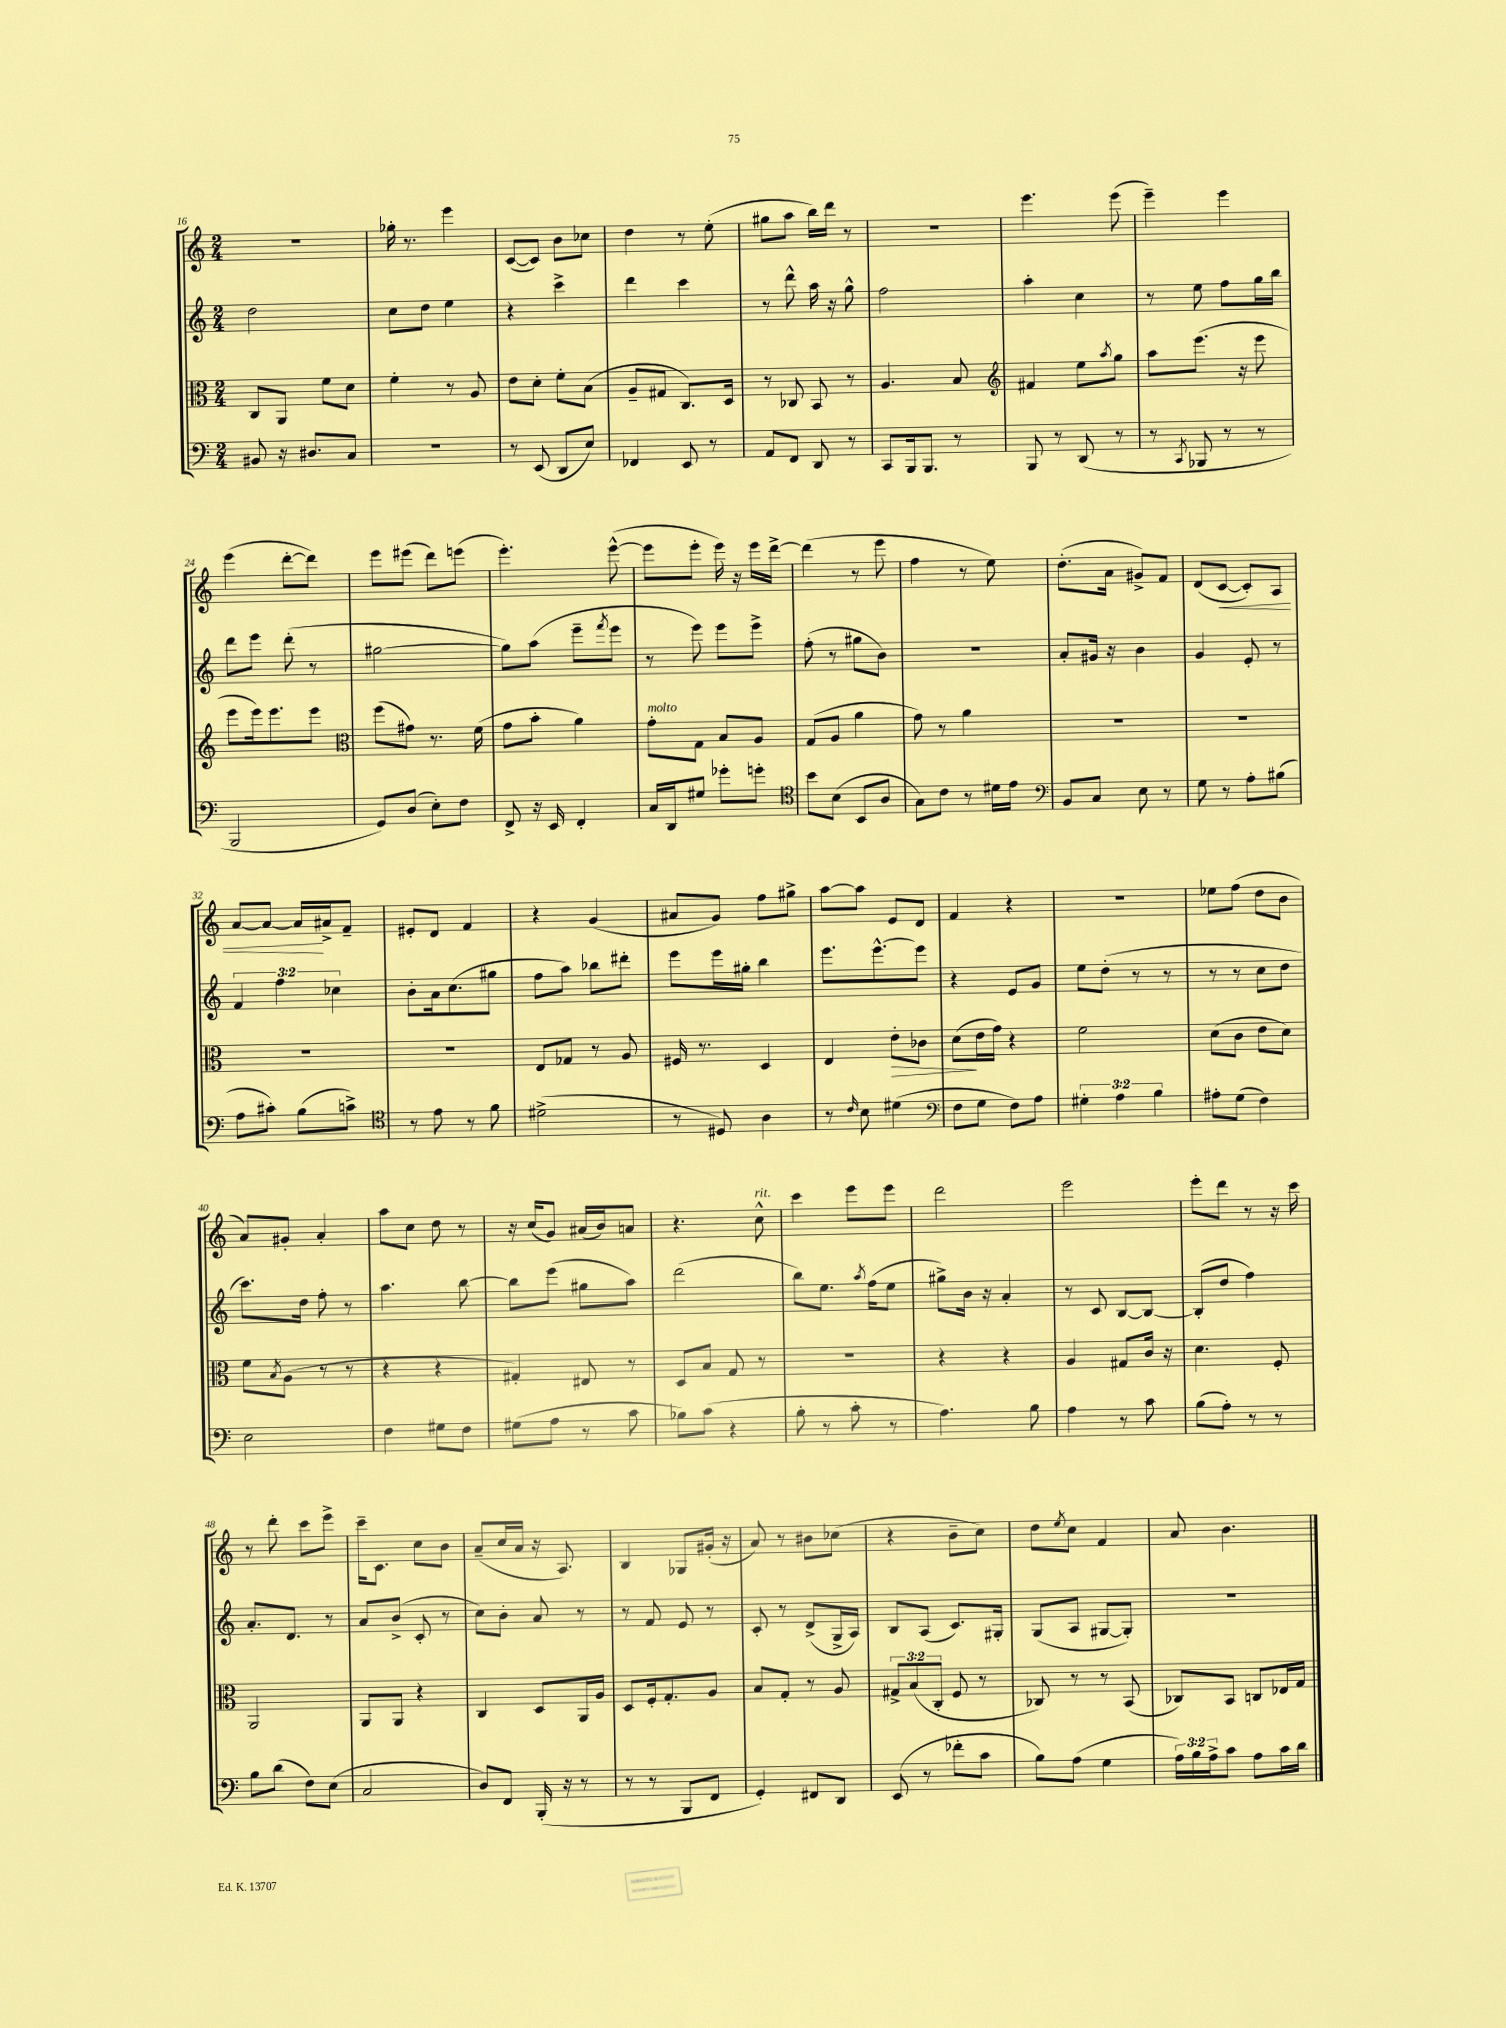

**kern	**kern	**kern	**kern
*staff4	*staff3	*staff2	*staff1
*clefF4	*clefC3	*clefG2	*clefG2
*k[]	*k[]	*k[]	*k[]
*M2/4	*M2/4	*M2/4	*M2/4
8BB#	8C	2dd	2r
16r	8AA	.	.
8.D#	.	.	.
.	8f	.	.
8C	8d	.	.
=	=	=	=
2r	4f'	8cc	16gg-'
.	.	.	8.r
.	.	8dd	.
.	8r	4ee	4eee
.	8A	.	.
=	=	=	=
8r	8e	4r	([8c
(8EE	8d'	.	8c])
8DD	8f'	4ccc^	8b
8E)	(8B	.	8cc-
=	=	=	=
4FF-	8A~	4ddd	4dd
.	8G#	.	.
8EE	8.C)	4ccc	8r
8r	.	.	(8ee'
.	16D	.	.
=	=	=	=
8AA	8r	8r	8gg#
8FF	8C-	8ddd^^	8aa
8DD	8BB	16aa	16bb)
.	.	16r	16ddd
8r	8r	8gg^^	8r
=	=	=	=
8CC	4.A	2ff	2r
16BBB	.	.	.
8.BBB	.	.	.
8r	8B	.	.
=	=	=	=
*	*clefG2	*	*
8BBB	4f#	4aa'	4.eee
8r	.	.	.
(8DD	8ee	4cc	.
.	8qaa	.	.
8r	8gg	.	(8eee
=	=	=	=
8r	8aa	8r	4eee~)
8qCC	.	.	.
8BBB-	(8.eee	8ee	.
8r	.	8ff	4eee
.	16r	.	.
8r	8eee	16gg	.
.	.	16bb	.
=	=	=	=
2BBB	8eee	8ddd	(4eee
.	16eee)	8eee	.
.	8.eee	.	.
.	.	(8ddd'	[8ddd'
.	8eee	8r	8ddd])
=	=	=	=
*	*clefC3	*	*
8GG)	(8ff	[2gg#	8eee
(8D	8g#)	.	(8eee#
8E')	8.r	.	8ddd)
8F	.	.	(8eee
.	(16f	.	.
=	=	=	=
8FF^	8g	8gg#])	4.eee')
16r	8b'	(8aa	.
16EE	.	.	.
4FF'	4a)	8eee~	.
.	.	8qfff	.
.	.	8eee	([8eee^^
=	=	=	=
16C	8g'	8r	8eee]
16DD	.	.	.
8G#	8G	8eee)	8eee'
8g-'	8B	8eee	16eee)
.	.	.	16r
8g'	8A	8eee^	16eee
.	.	.	[16ddd^
=	=	=	=
*clefC4	*	*	*
8b	(8G	(8ff'	(4ddd]
(8B	8A	8r	.
8BB	4a	8gg#	8r
8A	.	8b)	8eee
=	=	=	=
8G)	8g)	2r	4ff
8c	8r	.	.
8r	4a	.	8r
16d#	.	.	8ee)
16e	.	.	.
=	=	=	=
*clefF4	*	*	*
8BB	2r	8a'	(8.dd'
8C	.	16g#	.
.	.	16r	16a
8E	.	4b	8g#^)
8r	.	.	8f
=	=	=	=
8G	2r	4g	(8d
8r	.	.	[8c
8A'	.	8e'	8c'])
(8B#	.	8r	8A
=	=	=	=
8A	2r	6f	[8a
8c#')	.	.	8a_
.	.	6ff	.
(8B	.	.	16a]
.	.	.	16a#^
.	.	6cc-	.
8c^)	.	.	8f~
=	=	=	=
*clefC4	*	*	*
8r	2r	8b'	8e#'
8e	.	16a	8d
.	.	(8.cc	.
8r	.	.	4f
8f	.	8gg#	.
=	=	=	=
(2d#^	8E	8ff	4r
.	8G-	8aa)	.
.	8r	8bb-	(4g
.	8A	8ddd#'	.
=	=	=	=
8r	16F#	8eee	8a#
.	8.r	.	.
8D#)	.	16eee	8g)
.	.	16gg#'	.
4A	4D	4bb	8ff
.	.	.	8gg#^
=	=	=	=
8r	4E	8.eee	[8aa
16qqc	.	.	.
8B	.	.	8aa]
.	.	[8.eee^^	.
(4d#	8e'	.	8e
.	8c-	8eee]	8d
=	=	=	=
*clefF4	*	*	*
8F	(8d	4r	4f
8G	16e	.	.
.	16g)	.	.
8F)	4r	8e	4r
8A	.	8g	.
=	=	=	=
6G#'	2f	8ee	2r
.	.	(8dd'	.
6A	.	.	.
.	.	8r	.
6B	.	.	.
.	.	8r	.
=	=	=	=
8A#'	(8d	8r	8ee-
(8G	8c	8r	(8ff
4F)	8e	8cc	8dd
.	8d)	8dd	8b
=	=	=	=
2E	8f	8.ccc)	8a)
.	8qB	.	.
.	(8A	.	8g#'
.	.	16dd	.
.	8r	8ff'	4a'
.	8r	8r	.
=	=	=	=
4F	4r	4.aa	8aa
.	.	.	8cc
8G#	4r	.	8dd
8F	.	[8bb	8r
=	=	=	=
(8G#	4G#')	8bb]	16r
.	.	.	(16cc
8A	.	(8eee	8g)
8r	8E#	8gg#	(16a#
.	.	.	16b)
8c	8r	8aa)	8a
=	=	=	=
8B-)	8D	(2ddd	4.r
(8c	8B	.	.
4r	8G	.	.
.	8r	.	8cc^^
=	=	=	=
8B'	2r	8bb)	4ccc
8r	.	8.ee	.
8c'	.	.	8eee
.	.	8qaa	.
.	.	(16ff	.
8r	.	8ee	8eee
=	=	=	=
4.A)	4r	8gg#^)	2ddd
.	.	16b	.
.	.	16r	.
.	4r	4a'	.
8B	.	.	.
=	=	=	=
4A	4A	8r	2eee
.	.	8c	.
8r	8G#	[8B	.
8c	16c	8B_	.
.	16r	.	.
=	=	=	=
(8B	4.d	(8B']	8eee'
8A')	.	8dd	8ddd
8r	.	4ff)	8r
8r	8F'	.	16r
.	.	.	16ccc
=	=	=	=
8B	2AA	8.a'	8r
(8d	.	.	8ddd'
.	.	8.d	.
8F)	.	.	8ccc
(8E	.	8r	8eee^
=	=	=	=
2C	8AA	8a	16ccc~
.	.	.	8.c
.	8AA	(8b^	.
.	4r	8c'	8cc
.	.	8r	8b
=	=	=	=
8D)	4C	8cc)	(8a~
8FF	.	8b'	16cc
.	.	.	16a
(16BBB'	8D	8a	16r
16r	.	.	8.A)
8r	16AA	8r	.
.	16A	.	.
=	=	=	=
8r	8D	8r	4B
8r	16F'	8f	.
.	8.G'	.	.
8BBB	.	8e	8G-
8FF	8A	8r	(16g#'
.	.	.	16r
=	=	=	=
4GG')	8B	8c'	8a)
.	8G'	8r	8r
8FF#	8r	(8d^	8b#
8DD	8A	16G^	(8cc-
.	.	16A)	.
=	=	=	=
(8EE	12G#^	8B	4r
.	(12B	.	.
8r	.	(8A	.
.	12C'	.	.
8f-'	8F	8.c)	8b~
8c	8r	.	8cc)
.	.	16G#'	.
=	=	=	=
8B)	8C-)	(8G	8dd
.	.	.	8qee
(8A	8r	8A	8cc
4G	8r	[8G#	4f
.	(8BB	8G#'])	.
=	=	=	=
24A)	8C-)	2r	8a
24B	.	.	.
24A^	.	.	.
8c	8BB	.	4.b
8A	8C	.	.
16c	16E-	.	.
16d	16G	.	.
==	==	==	==
*-	*-	*-	*-
